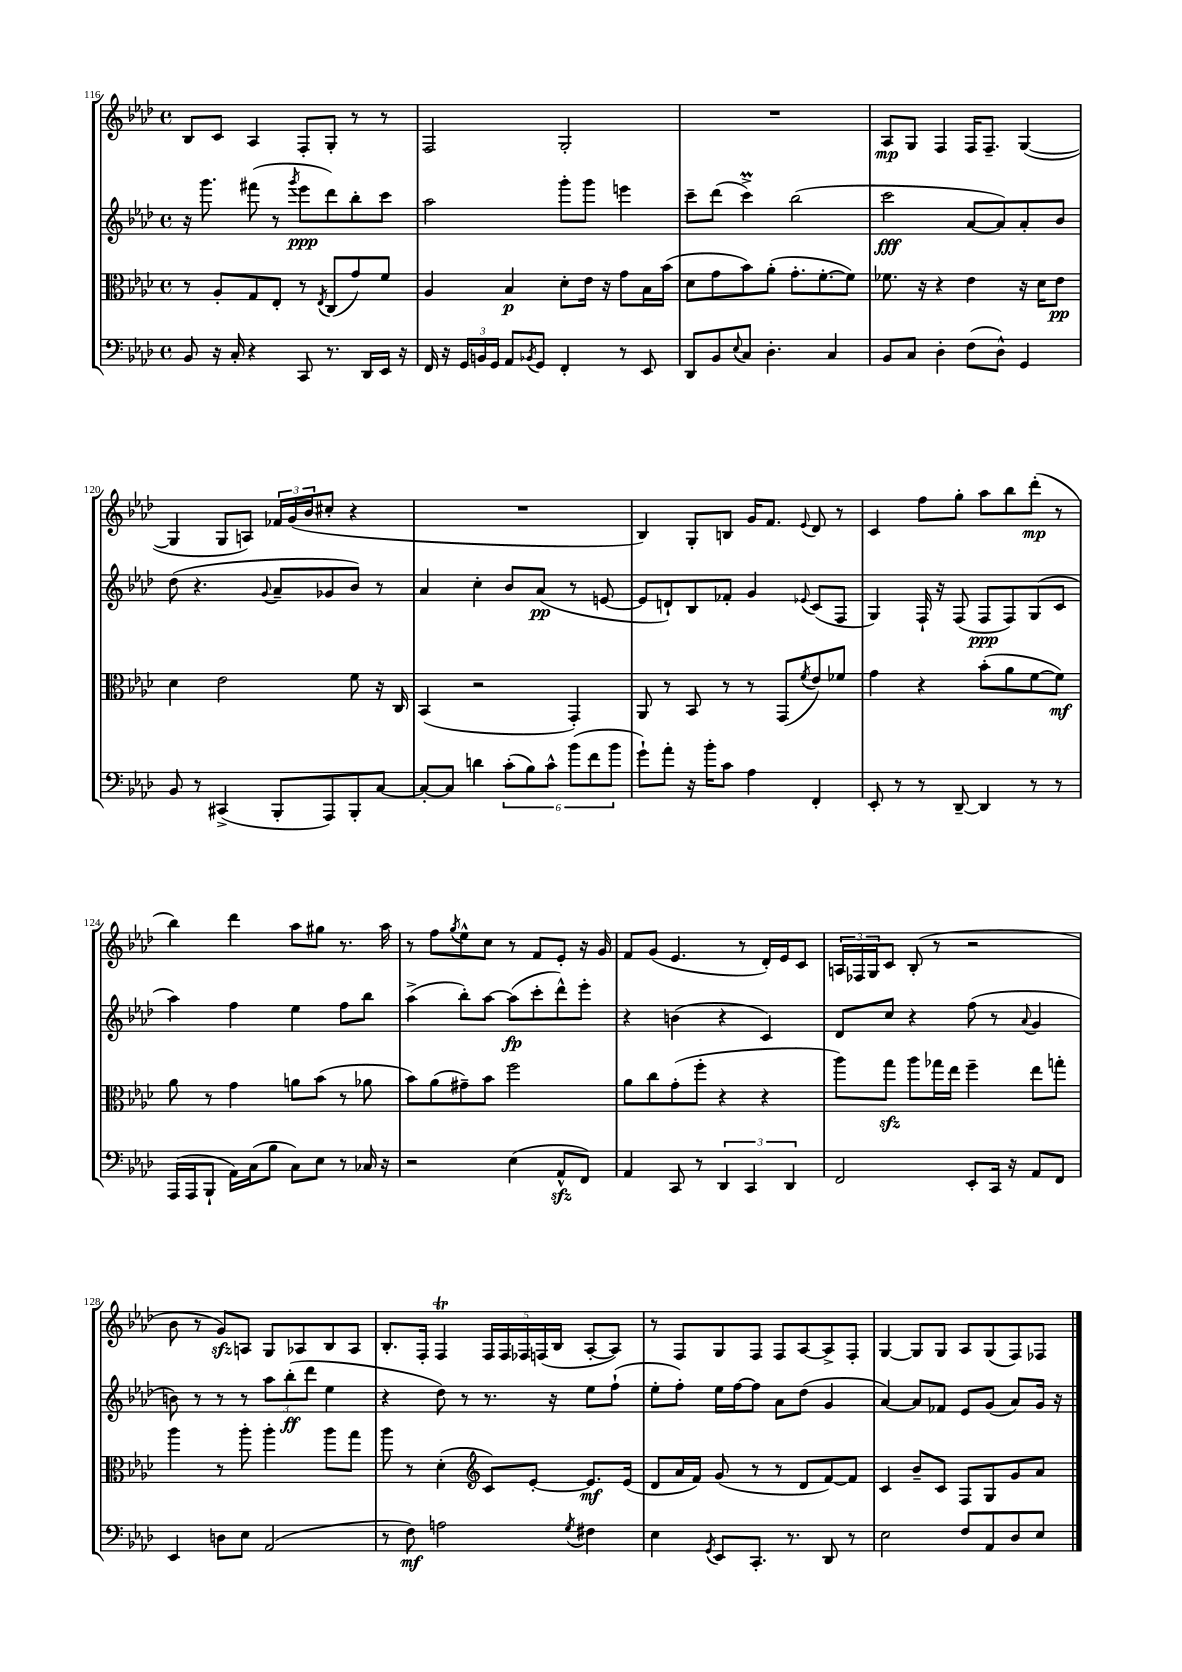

**kern	**kern	**kern	**kern
*staff4	*staff3	*staff2	*staff1
*clefF4	*clefC3	*clefG2	*clefG2
*k[b-e-a-d-]	*k[b-e-a-d-]	*k[b-e-a-d-]	*k[b-e-a-d-]
*M4/4	*M4/4	*M4/4	*M4/4
*met(c)	*met(c)	*met(c)	*met(c)
8BB-	8r	16r	8B-
.	.	8.ggg	.
16r	8A-'	.	8c
16C'	.	.	.
4r	8G	(8fff#	4A-
.	8E-'	8r	.
.	.	8qggg	.
8CC	8r	8eee-	8F'
.	8qE-	.	.
8.r	(8C	8ddd-)	8G'
.	8g)	8bb-'	8r
16DD-	.	.	.
16EE-	8f	8ccc	8r
16r	.	.	.
=	=	=	=
16FF	4A-	2aa-	2F
16r	.	.	.
24GG	.	.	.
24BB	.	.	.
24GG	.	.	.
8AA-	4B-	.	.
8qBB-	.	.	.
8GG	.	.	.
4FF'	8d-'	8ggg'	2G'
.	16e-	8ggg	.
.	16r	.	.
8r	8g	4eee	.
8EE-	16B-	.	.
.	(16b-	.	.
=	=	=	=
8DD-	8d-	8ccc~	1r
8BB-	8g	(8ddd-	.
8qqE-	.	.	.
8C	8b-)	4ccc^)	.
4.D-'	(8a-'	.	.
.	8.g'	(2bb-	.
.	[8.f'	.	.
4C	.	.	.
.	8f])	.	.
=	=	=	=
8BB-	8.f-	2ccc	8A-
8C	.	.	8G
.	16r	.	.
4D-'	4r	.	4F
(8F	4e-	[8a-	16F
.	.	.	8.F~
8D-^^)	.	8a-])	.
4GG	16r	8a-'	([4G
.	16d-	.	.
.	8e-	8b-	.
=	=	=	=
8BB-	4d-	(8dd-	4G]
8r	.	4.r	.
(4CC#^	2e-	.	8G
.	.	.	8A)
.	.	8qqg	.
8BBB-'	.	8a-~	24f-
.	.	.	(24g
.	.	.	24b-
8AAA-)	.	8g-	8cc#'
8BBB-'	8f	8b-)	4r
[8C	16r	8r	.
.	16C	.	.
=	=	=	=
8C'_	(4BB-	4a-	1r
8C]	.	.	.
4d	2r	4cc'	.
(12c'	.	8b-	.
12B-)	.	.	.
.	.	(8a-	.
12c^^	.	.	.
(12b-	4GG')	8r	.
12f	.	.	.
.	.	[8e	.
12b-	.	.	.
=	=	=	=
8g`)	8AA-	8e]	4B-)
8a-'	8r	8d`)	.
16r	8BB-	8B-	8G'
16b-'	.	.	.
8c	8r	8f-'	8B
4A-	8r	4g	16g
.	.	.	8.f
.	(8GG	.	.
.	8qf	8qqe-	8qqe-
4FF'	8e-)	(8c	8d-
.	8f-	8F	8r
=	=	=	=
8EE-'	4g	4G)	4c
8r	.	.	.
8r	4r	16F`	8ff
.	.	16r	.
[8DD-~	.	(8F	8gg'
4DD-]	(8b-'	8F	8aa-
.	8a-	8F)	8bb-
8r	[8f	(8G	(8ddd-'
8r	8f])	8c	8r
=	=	=	=
(16AAA-	8a-	4aa-)	4bb-)
16AAA-	.	.	.
8BBB-`	8r	.	.
16AA-)	4g	4ff	4ddd-
(16C	.	.	.
8B-	.	.	.
8C)	8a	4ee-	8aa-
8E-	(8b-	.	8gg#
8r	8r	8ff	8.r
16C-	8a-	8bb-	.
16r	.	.	16aa-
=	=	=	=
2r	8b-)	(4aa-^	8r
.	(8a-	.	8ff
.	.	.	8qgg
.	8g#~)	8bb-')	8ee-^^
.	8b-	[8aa-	8cc
(4E-	2ff	(8aa-]	8r
.	.	8ccc'	8f
8AA-^^	.	8ddd-^^)	8e-'
8FF)	.	8eee-'	16r
.	.	.	16g
=	=	=	=
4AA-	8a-	4r	8f
.	8cc	.	(8g
8CC	(8g'	(4b	4.e-
8r	8ff'	.	.
6DD-	4r	4r	.
.	.	.	8r
6CC	.	.	.
.	4r	4c)	16d-')
.	.	.	16e-
6DD-	.	.	.
.	.	.	8c
=	=	=	=
2FF	8aa-)	8d-	24A
.	.	.	24F-
.	.	.	24G
.	8gg	8cc	8c
.	8aa-	4r	(8B-'
.	16gg-	.	8r
.	16ee-	.	.
8EE-'	4ff~	(8ff	2r
16CC	.	8r	.
16r	.	.	.
.	.	8qqa-	.
8AA-	8ee-	4g	.
8FF	8gg'	.	.
=	=	=	=
4EE-	4aa-	8b)	8b-
.	.	8r	8r
8D	8r	8r	8g)
8E-	8aa-'	8r	8A
(2AA-	4aa-'	12aa-	8G
.	.	(12bb-'	.
.	.	.	8A-
.	.	12ddd-	.
.	8aa-	4ee-	8B-
.	8gg	.	8A-
=	=	=	=
8r	8aa-	4r	8.B-'
8F)	8r	.	.
.	.	.	16F'
2A	(4d-'	8dd-)	4F
.	.	8r	.
*	*clefG2	*	*
.	8c)	8.r	20F
.	.	.	20F
.	.	.	20F-
.	[8e-'	.	.
.	.	.	(20F
.	.	16r	.
.	.	.	20B-
8qG	.	.	.
4F#	8.e-]	8ee-	[8A-'
.	.	(8ff`	8A-])
.	(16e-	.	.
=	=	=	=
4E-	8d-	8ee-'	8r
.	16a-	8ff')	8F
.	16f)	.	.
8qGG	.	.	.
8EE-	(8g	16ee-	8G
.	.	[16ff	.
8.CC'	8r	8ff]	8F
.	8r	8a-	8F
8.r	.	.	.
.	8d-	(8dd-	[8A-
8DD-	[8f)	4g	8A-^]
8r	8f]	.	8F'
=	=	=	=
2E-	4c	[4a-)	[4G
.	8b-~	8a-]	8G]
.	8c	8f-	8G
8F	8F	8e-	8A-
8AA-	8G	(8g	(8G
8D-	8g	8a-)	8F)
8E-	8a-	16g	8F-
.	.	16r	.
==	==	==	==
*-	*-	*-	*-
